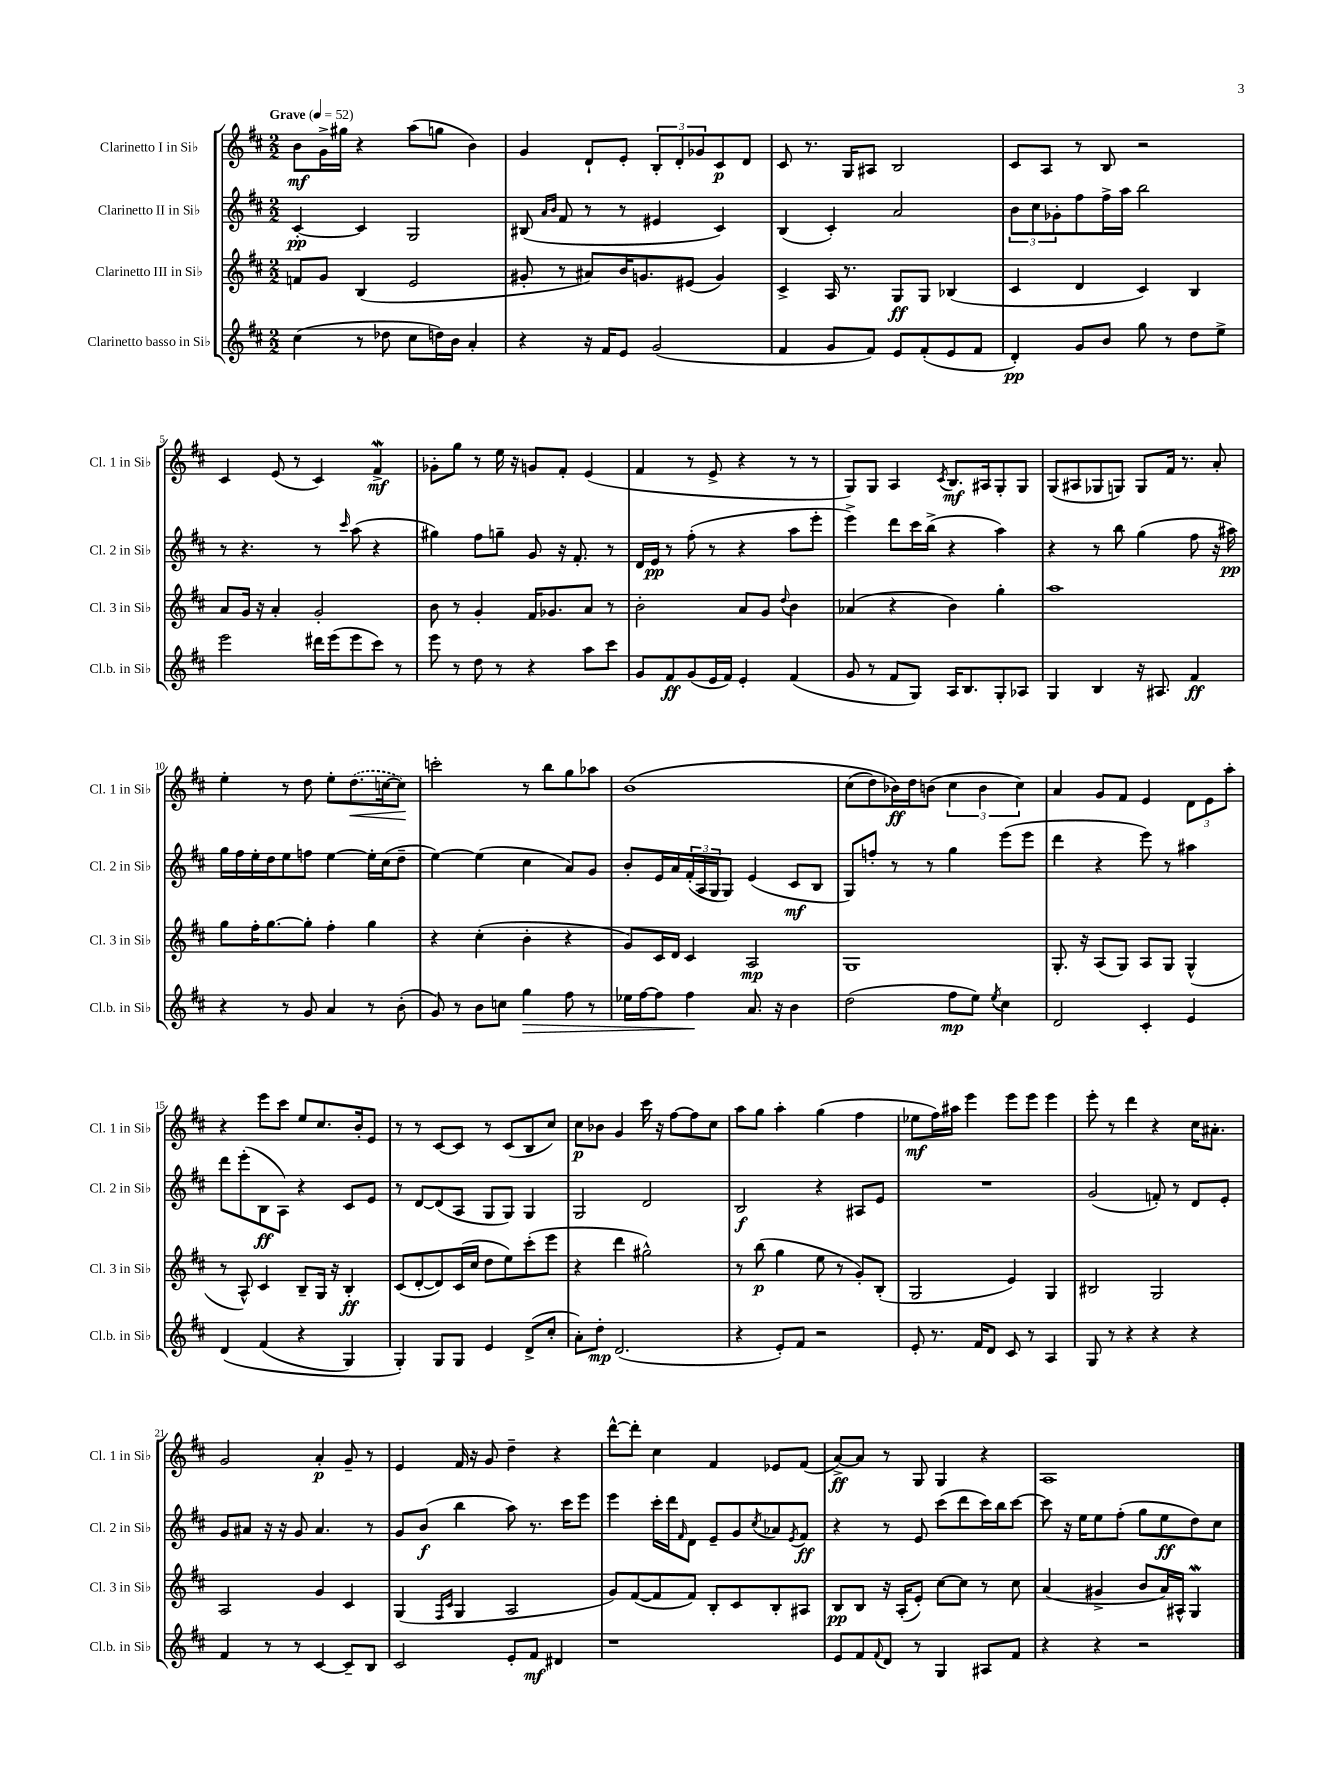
<<
\new StaffGroup <<
\new Staff = "s0" \with { instrumentName = "Clarinetto I in Sib" shortInstrumentName = "Cl. 1 in Sib" } {
    \clef treble \key d \major \numericTimeSignature \time 2/2 \tempo "Grave" 4 = 52
    b'8\mf g'16-> gis''16 r4 a''8( g''8 b'4) |
    g'4 d'8-! e'8-. \tuplet 3/2 { b8-. d'8-. ges'8 } cis'8\p d'8 |
    cis'8 r8. g16 ais8 b2 |
    cis'8 a8 r8 b8 r2 |
    cis'4 e'8( r8 cis'4) fis'4->\mordent\mf |
    ges'8-. g''8 r8 e''16 r16 g'8 fis'8-. e'4( |
    fis'4 r8 e'8-> r4 r8 r8 |
    g8) g8 a4 \acciaccatura { cis'8 } b8.\mf ais16 g8-. g8 |
    g8( ais8 ges8 g8) g8 fis'16 r8. a'8-. |
    e''4-. r8 d''8 e''8-. \once \slurDashed d''8.\<( c''16~ c''8\!) |
    c'''2-. r8 b''8 g''8 aes''8 |
    b'1\( |
    cis''8( d''8) bes'16\ff\) d''16 b'8( \tuplet 3/2 { cis''4 b'4 cis''4) } |
    a'4 g'8 fis'8 e'4 \tuplet 3/2 { d'8 e'8 a''8-. } |
    r4 e'''8 cis'''8 e''8 cis''8. b'16-. e'8 |
    r8 r8 cis'8~ cis'8 r8 cis'8( b8 cis''8) |
    cis''8\p bes'8 g'4 cis'''16 r16 fis''8~ fis''8 cis''8 |
    a''8 g''8 a''4-. g''4( fis''4 |
    ees''8\mf fis''16) ais''16 e'''4 e'''8 e'''8 e'''4 |
    e'''8-. r8 d'''4 r4 cis''16 ais'8.-. |
    g'2 a'4-.\p g'8-- r8 |
    e'4 fis'16 r16 g'8 d''4-- r4 |
    d'''8~-^ d'''8-. cis''4 fis'4 ees'8 fis'8( |
    a'8~->\ff) a'8 r8 g8 g4 r4 |
    a1 \bar "|." |
}
\new Staff = "s1" \with { instrumentName = "Clarinetto II in Sib" shortInstrumentName = "Cl. 2 in Sib" } {
    \clef treble \key d \major \numericTimeSignature \time 2/2
    cis'4~-.\pp cis'4 g2 |
    bis8( \grace { a'16 b'16 } fis'8 r8 r8 eis'4 cis'4) |
    b4( cis'4-.) a'2 |
    \tuplet 3/2 { b'8 cis''8 ges'8-. } fis''8 fis''16-> a''16 b''2 |
    r8 r4. r8 \grace { cis'''16 } a''8( r4 |
    gis''4) fis''8 g''8-- g'8 r16 fis'8.-. r8 |
    d'16 e'16\pp r8 fis''8-.( r8 r4 a''8 e'''8-. |
    e'''4->) d'''8 cis'''16 b''16->( r4 a''4) |
    r4 r8 b''8 g''4( fis''8 r16 ais''16\pp) |
    g''16 fis''16 e''16-. d''16 e''8 f''8 e''4~ e''16-. cis''16( d''8-- |
    e''4~) e''4( cis''4 a'8) g'8 |
    b'8-. e'16 a'16 \tuplet 3/2 { fis'16-.( a16 g16 } g8) e'4( cis'8\mf b8 |
    g8) f''8-. r8 r8 g''4 e'''8( e'''8 |
    d'''4 r4 e'''8) r8 ais''4 |
    d'''8 e'''8-.( b8\ff a8) r4 cis'8 e'8 |
    r8 d'8~ d'8( a8 g8 g8) g4 |
    g2 d'2 |
    b2\f r4 ais8 e'8 |
    R1 |
    g'2( f'8-.) r8 d'8 e'8-. |
    g'8 ais'8 r16 r16 g'8 ais'4. r8 |
    g'8 b'8\f( b''4 a''8) r8. cis'''16 e'''8 |
    e'''4 cis'''16-. d'''16 \grace { fis'16 } d'8 e'8-- g'8 \acciaccatura { cis''8 } aes'8 \acciaccatura { e'8 } fis'8\ff |
    r4 r8 e'8 cis'''8( d'''8 cis'''16) b''16 cis'''8~ |
    cis'''8 r16 e''16 e''8 fis''8-.( g''8 e''8\ff d''8) cis''8 \bar "|." |
}
\new Staff = "s2" \with { instrumentName = "Clarinetto III in Sib" shortInstrumentName = "Cl. 3 in Sib" } {
    \clef treble \key d \major \numericTimeSignature \time 2/2
    f'8 g'8 b4( e'2 |
    gis'8-. r8 ais'8) b'16 g'8. eis'8( g'4) |
    cis'4-> a16 r8. g8\ff g8 bes4( |
    cis'4 d'4 cis'4) b4 |
    a'8 g'16 r16 a'4-. g'2-. |
    b'8 r8 g'4-. fis'16 ges'8. a'8 r8 |
    b'2-. a'8 g'8 \appoggiatura { d''8 } b'4 |
    aes'4( r4 b'4) g''4-. |
    a''1 |
    g''8 fis''16-. g''8.~ g''8-. fis''4-. g''4 |
    r4 cis''4-.( b'4-. r4 |
    g'8) cis'16 d'16 cis'4 a2\mp |
    g1 |
    g8.-. r16 a8( g8) a8 g8 g4-^( |
    r8 a8-^) cis'4 b8-- g16 r16 b4-.\ff |
    cis'8( d'8~-. d'8) cis'16( cis''16 d''8 e''8) cis'''8-.( e'''8 |
    r4 d'''4 gis''2-^) |
    r8 b''8\p( g''4 e''8 r8 g'8-.) b8-.( |
    g2 e'4) g4 |
    bis2 g2 |
    a2 g'4 cis'4 |
    g4( \grace { fis16 cis'16 } g4 a2 |
    g'8) fis'8~( fis'8 fis'8) b8-. cis'8 b8-. ais8 |
    b8\pp b8 r16 a16-.( e'8-.) cis''8~ cis''8 r8 cis''8 |
    a'4( gis'4-> b'8 a'16) ais16-^ g4\mordent \bar "|." |
}
\new Staff = "s3" \with { instrumentName = "Clarinetto basso in Sib" shortInstrumentName = "Cl.b. in Sib" } {
    \clef treble \key d \major \numericTimeSignature \time 2/2
    cis''4( r8 des''8 cis''8 d''16) b'16 a'4-. |
    r4 r16 fis'16 e'8 g'2( |
    fis'4 g'8 fis'8) e'8 fis'8-.( e'8 fis'8 |
    d'4-.\pp) g'8 b'8 g''8 r8 d''8 e''8-> |
    e'''2 dis'''16 e'''16( e'''8 cis'''8) r8 |
    e'''8 r8 d''8 r8 r4 a''8 cis'''8 |
    g'8 fis'8\ff g'8( e'16 fis'16) e'4-. fis'4( |
    g'8 r8 fis'8 g8) a16 b8. g8-. aes8 |
    g4 b4 r16 ais8. fis'4\ff |
    r4 r8 g'8 a'4 r8 b'8-.( |
    g'8) r8 b'8 c''8 g''4\> fis''8 r8 |
    ees''16 fis''16~ fis''8 fis''4\! a'8. r16 b'4 |
    d''2( fis''8\mp e''8) \acciaccatura { e''8 } cis''4 |
    d'2 cis'4-. e'4 |
    d'4\( fis'4( r4 g4) |
    g4-.\) g8 g8 e'4 d'8->( cis''8-. |
    a'8-.) d''8-.\mp d'2.( |
    r4 e'8-.) fis'8 r2 |
    e'8-. r8. fis'16 d'8 cis'8 r8 a4 |
    g8 r8 r4 r4 r4 |
    fis'4 r8 r8 cis'4~ cis'8-- b8 |
    cis'2 e'8-. fis'8\mf dis'4 |
    r1 |
    e'8 fis'8 \appoggiatura { fis'8 } d'8 r8 g4 ais8 fis'8 |
    r4 r4 r2 \bar "|." |
}
>>
>>
